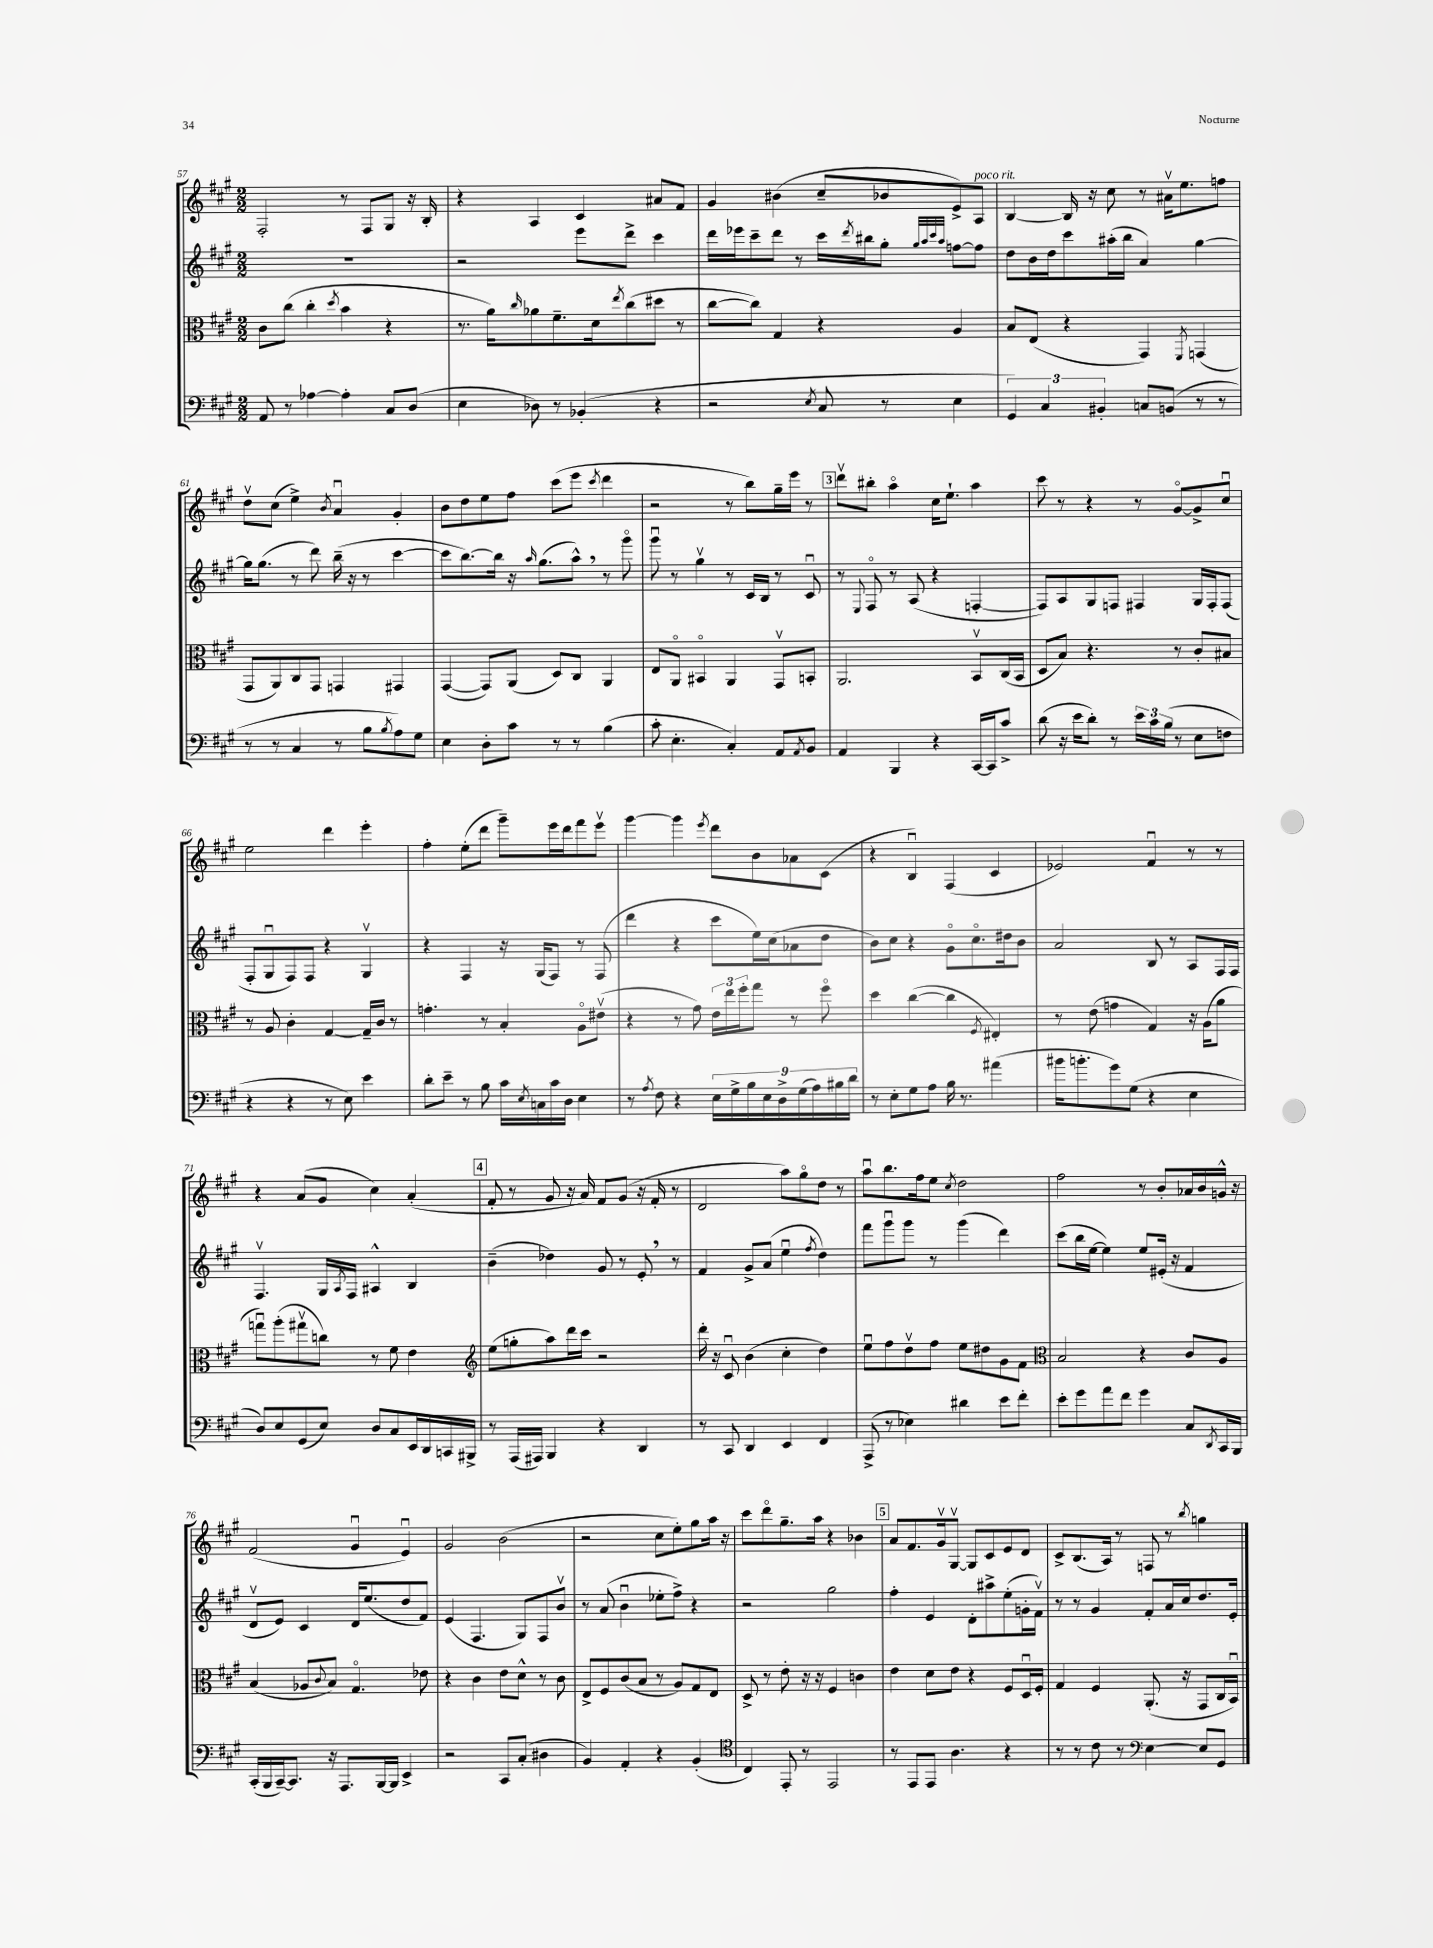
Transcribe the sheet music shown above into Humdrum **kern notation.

**kern	**kern	**kern	**kern
*staff4	*staff3	*staff2	*staff1
*clefF4	*clefC3	*clefG2	*clefG2
*k[f#c#g#]	*k[f#c#g#]	*k[f#c#g#]	*k[f#c#g#]
*M2/2	*M2/2	*M2/2	*M2/2
8AA/	8c#\L	1r	2F#'/
8r	(8cc#\J	.	.
[4A-\	4cc#'\	.	.
.	8qdd/	.	.
4A-'\]	4b\	.	8r
.	.	.	8F#/L
8C#/L	4r	.	8G#/J
(8D/J	.	.	16r
.	.	.	16B'/
=	=	=	=
4E\	8.r	2r	4r
.	16a\LK)	.	.
.	16qqcc#/	.	.
8D-\)	8a-\	.	4A/
8r	8.f#~\	.	.
(4BB-'/	.	8eee\L	4c#/
.	16d\k	.	.
.	8qee/	.	.
.	(8cc#\	8ddd^\J	.
4r	8dd#\J	4ccc#\	8a#/L
.	8r	.	8f#/J
=	=	=	=
2r	[8cc#\L	16ddd\LL	4g#/
.	.	16eee-\J	.
.	8cc#\]J)	8ccc#~\	.
.	4G#/	8ddd\J	(4b#\
.	.	8r	.
8qE/	.	.	.
8C#/	4r	16ccc#\LL	8cc#~/L
.	.	8qddd/	.
.	.	16bb#\J	.
8r	.	8gg#'\J	8b-/
.	.	32qqgg#/LLL	.
.	.	32qqaa/	.
.	.	32qqccc#/	.
.	.	32qqaa/JJJ	.
4E\	4A/	[8ff\L	8e^/)
.	.	8ff\]J	8A/J
=	=	=	=
6GG#/)	8B/L	8dd\L	[4B/
.	(8E/J	16b\L	.
6C#/	.	.	.
.	.	16dd\J	.
.	4r	8ccc#\	16B/]
.	.	.	16r
6BB#'/	.	.	.
.	.	(16aa#'\L	8cc#\
.	.	16bb\JJ	.
8C/L	4GG#/)	4a/)	8r
(8BB/J	.	.	16a#v\LK
.	.	.	8.ee\
.	8qFF#/	.	.
8r	(4GG/	[4gg#\	.
8r	.	.	8ff\J
=	=	=	=
8r	8GG#/L	16gg#\]LK	8ddv\L
.	.	(8.gg#\J	.
8r	8AA/)	.	(8cc#\J
4C#/	8C#/	8r	4ee^\)
.	8GG#/J	8ddd\)	.
.	.	.	8qb/
8r	4GG/	(16bb~\	4au/
.	.	16r	.
8B\L	.	8r	.
8qB/	.	.	.
8A\)	4GG#/	[4ccc#\	4g#'/
8G#\J	.	.	.
=	=	=	=
4E\	([4GG#/	8ccc#\]L	8b\L
.	.	[8.bb\)	8dd\
8D'\L	8GG#/]L)	.	8ee\
.	.	16bb\]Jk	.
8c#\J	(8AA/J	16r	8ff#\J
.	.	16qqaa/	.
.	.	(8.gg#\L	.
8r	8D/L)	.	(8ccc#\L
8r	8C#/J	8aa^^\J)	8eee\J
.	.	.	8qccc#/
(4B\	4AA/	8r	4ddd\
.	.	8ggg#o\	.
=	=	=	=
8c#'\	8E/L	8ggg#u\	2r
4.E'\	8AAo/J	8r	.
.	4BB#o/	4gg#v\	.
4C#'/)	4AA/	8r	8r
.	.	16c#/LL	8bb\L)
.	.	16B/JJ	.
8AA/L	8GG#v/L	8r	16gg#~\L
.	.	.	16eee\JJ
8qAA/	.	.	.
8BB/J	8BB'/J	8c#u/	8r
=	=	=	=
4AA/	2.AA/	8r	8dddv\L
.	.	8qqE/	.
.	.	8F#o/	8bb#'\J
4BBB/	.	8r	4aao\
.	.	(8A/	.
4r	.	4r	16cc#\LK
.	.	.	8.ee`\J
[16CC#/LL	8BBv/L	[4F'/	4aa\
16CC#/]J	.	.	.
8c#^/J	(16C#/L	.	.
.	16BB/JJ	.	.
=	=	=	=
(8d\	8D/L	8F/]L)	8ccc#\
16r	8B/J)	8A/	8r
16e\LK	.	.	.
8d'\J)	4.r	8G#/	4r
8r	.	8F/J	.
24e\LL	.	4F#/	8r
24c#\	.	.	.
(24B\JJ	.	.	.
8r	8r	.	[8g#o/L
8E\L	8c#'/L	16G#/LL	8g#^/]
.	.	16F#'/J	.
8F\J	8B#/J	(8F#/J	8cc#u/J
=	=	=	=
4r	8r	8F#'/L	2ee\
.	8A/	8G#u/	.
4r	4c#'\	8F#/)	.
.	.	8F#/J	.
8r	[4G#/	4r	4ddd\
8E\)	.	.	.
4e\	16G#~/]LL	4G#v/	4eee'\
.	16c#/JJ	.	.
.	8r	.	.
=	=	=	=
8d'\L	4.g'\	4r	4ff#'\
8e~\J	.	.	.
8r	.	4F#/	(8ee'\L
8B\	8r	.	8ddd\J
16c#\LL	4B'/	16r	8ggg#~\L)
8qE/	.	.	.
16C\	.	(16G#/LK	.
16c#\	.	8F#/J)	16eee\L
16D\JJ	.	.	16ddd\J
4E\	8Ao\L	8r	8fff#\
.	(8e#v\J	(8F#/	8eeev\J
=	=	=	=
8r	4r	4ddd\	[4ggg#\
8qA/	.	.	.
8F#\	.	.	.
4r	8r	4r	4ggg#\]
.	8g#\)	.	.
.	.	.	8qeee/
18E\LL	24e\LL	8ccc#\L	8ddd\L
.	24ee\	.	.
18G#^\	.	.	.
.	24ff#'\J	.	.
18B\	.	.	.
.	8gg#\J	16ee\L)	8b\
18E\	.	.	.
.	.	(16cc#\J	.
18D^\	.	.	.
.	8r	8a-\	8a-\
(18G#\	.	.	.
18A\)	.	.	.
.	8ff#o\	8dd\J	(8c#\J
18B#\	.	.	.
18d\JJ	.	.	.
=	=	=	=
8r	4dd\	8b\L)	4r
8E'\L	.	8cc#\J	.
8G#\	([4cc#\	4r	4Bu/)
8A\J	.	.	.
16B\	4cc#\]	8g#o\L	(4F#/
8.r	.	.	.
.	.	8.cc#o\	.
.	8qF#/	.	.
(4a#\	4E#'/)	.	4c#/
.	.	16dd#\k	.
.	.	8b\J	.
=	=	=	=
16b#\LK	8r	2a/	2e-/)
8.b'\	.	.	.
.	(8e\	.	.
8g#\)	4g\	.	.
(8G#\J	.	.	.
4r	4G#/)	8B/	4f#u/
.	.	8r	.
4E\	16r	8A/L	8r
.	(16A\LK	.	.
.	8a\J	16F#/L	8r
.	.	16F#/JJ	.
=	=	=	=
8D/L)	8ggu\L)	4.F#v/	4r
8E/	(8aa'\	.	.
(8GG#/	8gg#v\	.	(8a/L
8E/J)	8cc\J)	16G#/LL	8g#/J
.	.	8qA/	.
.	.	16F#/JJ	.
8D/L	8r	4A#^^/	4cc#\)
8C#/	8f#\	.	.
16EE/L	4e\	4B/	(4a'/
16DD/	.	.	.
16CC/	.	.	.
16BBB#^/JJ	.	.	.
=	=	=	=
*	*clefG2	*	*
8r	(8ee\L	(4b~\	8f#'/
(16AAA/LL	8gg'\	.	8r
16AAA#/JJ)	.	.	.
4BBB/	8aa\)	4dd-\)	8g#/
.	16ddd\L	.	16r
.	16ccc#\JJ	.	16a/)
4r	2r	8g#/	8f#/L
.	.	8r	(8g#/J
4DD/	.	8e'/	16r
.	.	.	16f#'/
.	.	8r	8r
=	=	=	=
8r	16ddd'\	4f#/	2d/
.	16r	.	.
8CC#/	8c#u/	.	.
4DD/	(4b\	8g#^/L	.
.	.	(8a/J	.
4EE/	4cc#'\	4eeu\	8aa\L)
.	.	.	8gg#o\
.	.	8qff#/	.
4FF#/	4dd\)	4dd\)	8dd\J
.	.	.	8r
=	=	=	=
(8AAA^/	8eeu\L	8fff#\L	8aau\L
8r	8ff#\	8ggg#u\	8.bb\
4E-\)	8ddv\	8ggg#\J	.
.	.	.	16ff#\k
.	8ff#\J	8r	8ee\J
.	.	.	8qcc#/
4d#\	8ee\L	(4ggg#\	2dd\
.	8dd#\	.	.
8e\L	8g#\	4ddd\)	.
8f#'\J	8f#\J	.	.
=	=	=	=
*	*clefC3	*	*
8e'\L	2B/	(8ccc#\L	2ff#\
8g#\	.	16bb\L	.
.	.	[16ee\JJ	.
8a\	.	4ee\])	.
8f#\J	.	.	.
4g#\	4r	8ee/L	8r
.	.	(16e#'/Jk	8b'/L
.	.	16r	.
8C#/L	8c#/L	4f#/	16a-/L
.	.	.	16b/
8qDD/	.	.	.
16CC#/L	8A/J	.	16g^^/JJ
16BBB/JJ	.	.	16r
=	=	=	=
(16CC#'/LL	(4B/	8dv/L	(2f#/
16BBB/	.	.	.
[16CC#~/J)	.	8e/J)	.
8.CC#/]J	.	.	.
.	8A-/L	4c#/	.
.	8qqc#/	.	.
16r	8B/J)	.	.
8.AAA/L	.	.	.
.	4.G#o/	16d/LK	4g#u/
.	.	(8.ee/	.
[16BBB/L	.	.	.
16BBB/]JJ	.	.	.
4EE^/	.	8dd/	4eu/)
.	8e-\	8f#/J)	.
=	=	=	=
2r	4r	(4e/	2g#/
.	4c#\	4.F#/	.
8CC#/L	8e\L	.	(2b\
(8C#'/J	8d^^\J	8G#/L)	.
4D#\	8r	8F#/	.
.	8c#\	8bv/J	.
=	=	=	=
4BB/)	8E^/L	8r	2r
.	8F#/	(8a/	.
4AA'/	(8c#/	4bu\	.
.	8B/J	.	.
4r	8r	8ee-'\L	8cc#\L
.	8A/L)	8ff#^\J)	8ee'\)
(4BB'/	8G#/	4r	8gg#\
.	8E/J	.	16aa\Jk
.	.	.	16r
=	=	=	=
*clefC4	*	*	*
4C#/)	8D^/	2r	8ccc#\L
.	8r	.	8dddo\
8EE'/	8e'\	.	8.gg#~\
8r	16r	.	.
.	16r	.	16aa\Jk
2EE/	4F#/	2gg#\	4r
.	4c\	.	4b-\
=	=	=	=
8r	4e\	4ff#'\	8a/L
8EE/L	.	.	8.f#/
8EE/J	8d\L	4e/	.
.	.	.	16g#v/k
4.A\	8e\J	.	[8G#v/J
.	4r	8d'\L	8G#/]L
.	.	8aa#^\	8c#/
4r	8F#/L	(8ee'\	8e/
.	16Du/L	16g'\L	8d/J
.	16F#'/JJ	16f#v\JJ)	.
=	=	=	=
8r	4G#/	8r	8c#^/L
8r	.	8r	(8.B/
8c#\	4F#/	4g#/	.
.	.	.	16A/Jk)
8r	.	.	8r
*clefF4	*	*	*
[4E\	(8.AA'/	8f#'/L	8F/
.	.	16a/L	8r
.	16r	16cc#/J	.
.	.	.	8qbb/
8E/]L	8GG#/L	8.dd/	4gg\
8GG#/J	16C#/L	.	.
.	16BBu/JJ)	16e'/Jk	.
==	==	==	==
*-	*-	*-	*-
